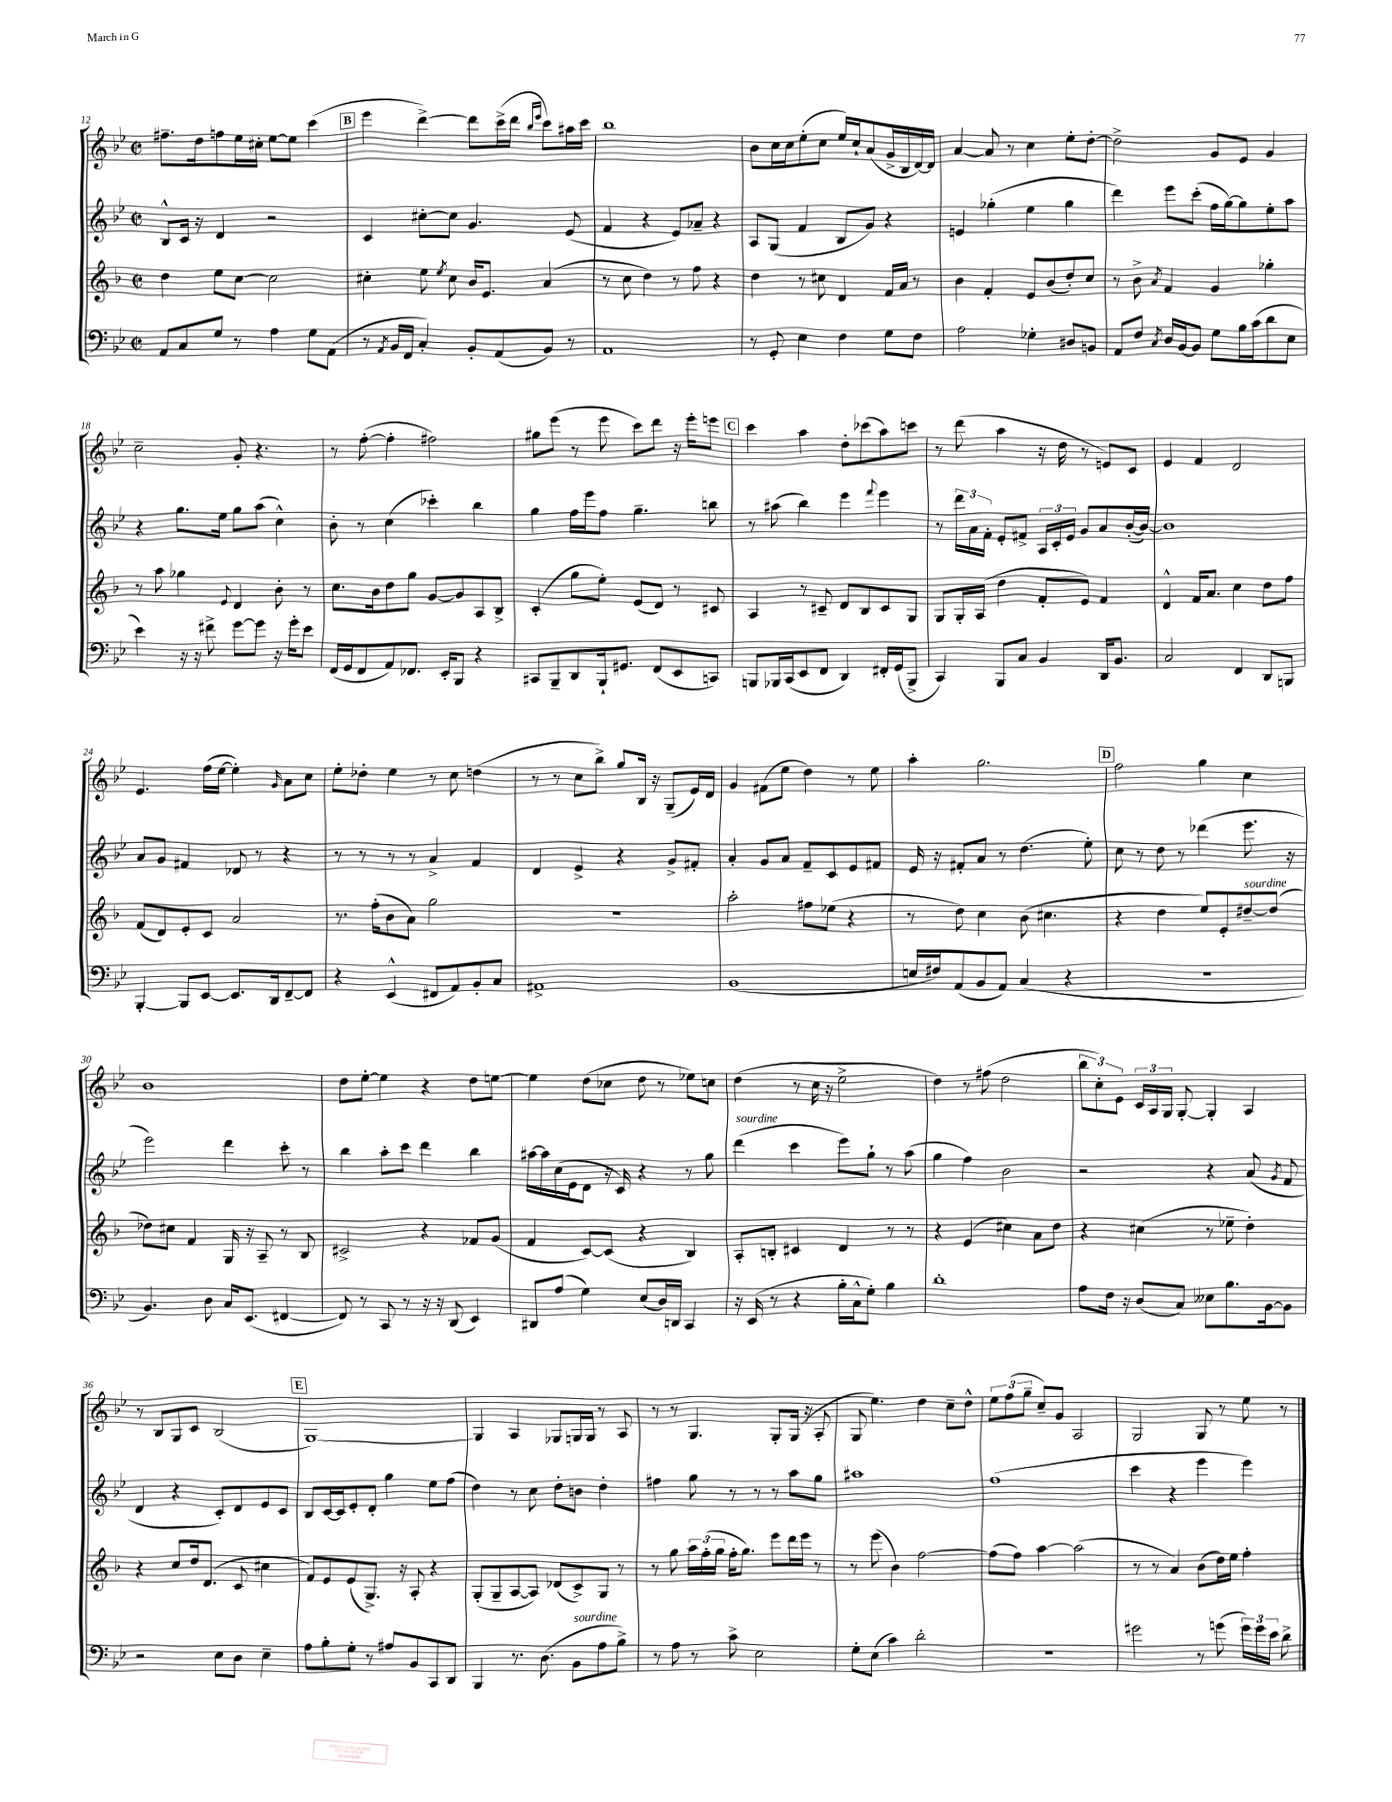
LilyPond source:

<<
\new StaffGroup <<
\new Staff = "s0" {
    \clef treble \key bes \major \defaultTimeSignature \time 2/2
    \autoBeamOff fis''8.[-- d''16 f''8 ees''16 cis''16]-. ees''8[~ ees''8] c'''4( |
    \mark \markup { \box "B" } ees'''4 d'''4~->) d'''8[ c'''16->( d'''16] \grace { bes''16[ ees'''16] } c'''8[) ais''16 c'''16] |
    bes''1 |
    bes'8[ c''16 c''16 ees''8-.( c''8] ees''16[) c''16-! a'8( g'16-> bes16 d'16~) d'16] |
    a'4~ a'8 r8 c''4 ees''8[-. d''8]~-. |
    d''2-> g'8[ ees'8] g'4 |
    c''2-- g'8-. r4. |
    r8 f''8~-.( f''4-. fis''2) |
    gis''8[ ees'''8]( r8 ees'''8 c'''8[) d'''8] r16 ees'''16[-. e'''8] |
    \mark \markup { \box "C" } c'''4 a''4 d''8[-. ces'''8( a''8) c'''8] |
    r8 d'''8( a''4 r16 d''16 r8 e'8[) c'8] |
    ees'4 f'4 d'2 |
    ees'4. f''16[( ees''16]~ ees''4-.) \grace { g'16 } a'8[ c''8] |
    ees''8[-. des''8]-. ees''4 r8 c''8 d''4( |
    r8 r8 c''8[ bes''8]->) g''8[ bes16] r16 g8[--( ees'16) d'16] |
    g'4 fis'8[( ees''8] d''4) r8 ees''8 |
    a''4-. g''2. |
    \mark \markup { \box "D" } f''2 g''4 c''4 |
    bes'1 |
    d''8[ ees''8]~-. ees''4 r4 d''8[ e''8]~ |
    e''4 d''8[( ces''8] d''8 r8 ees''8[) c''8] |
    d''4( r8 c''16 r16 ees''2-> |
    d''4) r8 fis''8( d''2 |
    \tuplet 3/2 { bes''8[ c''8-.) ees'8] } \tuplet 3/2 { c'16[ a16 g16] } g8~-. g4-. a4 |
    r8 bes8[ g8 c'8] bes2( |
    \mark \markup { \box "E" } g1~) |
    g4 a4 ges8[ g16 g16] r8 a8 |
    r8 r8 g4. g8[-. g16]( r16 a8-. |
    g8 ees''4.) d''4 c''8[-- d''8]-^ |
    \tuplet 3/2 { ees''8[ f''8( g''8]-- } c''8[--) g'8] a2 |
    g2 g8 r8 ees''8 r8 \bar "|." |
}
\new Staff = "s1" {
    \clef treble \key bes \major \defaultTimeSignature \time 2/2
    \autoBeamOff bes8[-^ c'16] r16 d'4 r2 |
    \mark \markup { \box "B" } c'4 cis''8[~-. cis''8] g'4. ees'8( |
    f'4 r4 ees'8[) aes'8]-- r4 |
    a8[ g8]( f'4 bes8[ g'8]) r4 |
    e'4 ges''4-.( ees''4 ges''4 |
    d'''4) ees'''8[ c'''8]-.( f''16[ g''16~) g''8 ees''8-. a''8] |
    r4 g''8.[ ees''16] g''8[ a''8]( c''4-^) |
    bes'8-. r8 c''4( ces'''4-.) bes''4 |
    g''4 f''16[ ees'''16 f''8] g''4.-- b''8 |
    \mark \markup { \box "C" } r8 ais''8( bes''4) ees'''4 \appoggiatura { f'''8 } ees'''4 |
    r8 \tuplet 3/2 { d'''16[ a'16 f'16]-. } ees'8[-. fis'8]-> \tuplet 3/2 { a16[ c'16-. ees'16] } g'8[ a'8 bes'16~-.( bes'16]~) |
    bes'1 |
    a'8[ g'8] fis'4 des'8 r8 r4 |
    r8 r8 r8 r8 a'4-> f'4 |
    d'4 ees'4-> r4 g'8[-> fis'8]-. |
    a'4-. g'8[ a'8] f'8[-- c'8 ees'8 fis'8] |
    ees'16 r16 fis'8[-. a'8] r8 d''4.( ees''8-.) |
    \mark \markup { \box "D" } c''8 r8 d''8 r8 des'''4( ees'''8. r16 |
    ees'''2) d'''4 c'''8-. r8 |
    bes''4 a''8[-. c'''8] d'''4 bes''4 |
    ais''16[~ ais''16 c''16( ees'16 d'8] r16 c'16) r4 r8 g''8 |
    d'''4^\markup { \italic "sourdine" }( c'''4 ees'''8[) g''8]-! r8 a''8( |
    g''4 f''4) bes'2 |
    r2 r4 a'8( \acciaccatura { g'8 } f'8 |
    d'4 r4 c'8[-.) d'8 ees'8 c'8] |
    \mark \markup { \box "E" } bes8[ c'16~ c'16 ees'8-. d'8]-. g''4 ees''8[ f''8]( |
    d''4) r8 c''8 d''8[-. b'8] d''4-. |
    fis''4 g''8 r8 r8 r8 a''8[ g''8] |
    ais''1 |
    f''1( |
    c'''4 r4 ees'''4 ees'''4) \bar "|." |
}
\new Staff = "s2" {
    \clef treble \key f \major \defaultTimeSignature \time 2/2
    \autoBeamOff d''4 e''8[ c''8]~ c''2 |
    \mark \markup { \box "B" } cis''4-. e''8 \acciaccatura { e''8 } cis''8 bes'16[ e'8.] a'4( |
    r8 c''8 d''4) r8 f''8 r4 |
    d''4 r8 cis''8 d'4 f'16[ a'16] r8 |
    bes'4 f'4-. e'8[ bes'8( d''8-.) c''8] |
    r8 bes'8-> \acciaccatura { a'8 } f'4 g'4 ges''4-. |
    r8 a''8 ges''4 \appoggiatura { e'8 } d'4 bes'8-. r8 |
    c''8.[ bes'16 d''8 g''8] g'8[~ g'8 a8 bes8]-> |
    c'4-.( g''8[ e''8]-.) e'8[( d'8]) r8 cis'8 |
    \mark \markup { \box "C" } a4 r8 cis'8-- d'8[ bes8 cis'8 g8] |
    g8[ g16-. a16]( d''4 f'8[-. e'8]) f'4 |
    d'4-^ f'16[ a'8.] c''4 d''8[ f''8] |
    f'8[( d'8) e'8-. c'8] a'2 |
    r8. f''16[-.( bes'8 a'8]) g''2 |
    R1 |
    a''2-. fis''8[ ees''8]( r4 |
    r8 d''8) c''4 bes'8( cis''4. |
    \mark \markup { \box "D" } r4 d''4 e''8[) e'8-. dis''8~--^\markup { \italic "sourdine" } dis''8]( |
    des''8[) cis''8] f'4 g16 r16 a8-- r8 bes8 |
    cis'2-> r4 fes'8[ g'8]( |
    f'4 c'8[~) c'8]( r4 bes4) |
    a8[-. b8]-. cis'4 d'4 r8 r8 |
    r4 e'4( cis''4) a'8[ d''8] |
    r4 cis''4( r8 ees''8-- d''4-.) |
    r4 c''8[ d''16 d'8.]( c'8 cis''4 |
    \mark \markup { \box "E" } f'8[) e'8 e'8( g8.]->) r16 a8-. r4 |
    g8[-.( g8-- a8~ a8]) des'8[( c'8->) g8] r8 |
    r8 g''8 \tuplet 3/2 { a''16[ f''16-.( g''16] } f''16[-. g''8.]) e'''8[ d'''16 e'''16] r8 |
    r8 e'''8( bes'4) f''2~ |
    f''8[( f''8]) a''4~ a''2( |
    r8 r8 a'4) bes'8[( d''16) e''16] f''4-. \bar "|." |
}
\new Staff = "s3" {
    \clef bass \key bes \major \defaultTimeSignature \time 2/2
    \autoBeamOff a,8[ c8 g8] r8 a4 g8[ a,8]( |
    \mark \markup { \box "B" } r8 \acciaccatura { a,8 } bes,16[ f,16] c4-.) bes,8[-. a,8( bes,8]) r8 |
    a,1 |
    r8 g,8-. ees4 f4 g8[ f8] |
    a2 ges4-. dis8[ b,8] |
    a,8[ f8] \acciaccatura { c8 } d16[ bes,16~ bes,8] g8[ bes16 c'16( d'8 ees8] |
    ees'4) r16 r16 fis'8-> g'8[~ g'8] r16 g'16[-. ees'8] |
    f,16[( g,16 f,8 a,8) fes,8.] ees,16[-. bes,,8] r4 |
    cis,8[ bes,,8-- d,8 bes,,16-! gis,8.] f,8[( ees,8 c,8]) |
    \mark \markup { \box "C" } b,,8[ bes,,16 c,16( ees,8 f,8] d,4) fis,16[-. g,16( bes,,8]-> |
    c,4) bes,,8[ c8] bes,4 d,16[ bes,8.] |
    c2 f,4 d,8[ b,,8] |
    bes,,4~-. bes,,8[ ees,8]~ ees,8.[ d,16 f,8~-- f,8] |
    r4 ees,4-^( fis,8[ a,8) bes,8-. c8] |
    ais,1-> |
    bes,1( |
    e16[ fis16) a,8( bes,8 a,8]) c4( r4 |
    \mark \markup { \box "D" } R1 |
    bes,4.) d8 c16[ ees,8.]( fis,4~ |
    fis,8) r8 c,8 r8 r16 r16 d,8( ees,4) |
    dis,8[ a8]( g4) ees8[( d16) d,16] c,4 |
    r16 ees,16( r8 r4 bes16[-. c16-^ g8]-.) bes4 |
    d'1-. |
    a8[ f16] r16 d8[( c8]) eeses8[ bes8. bes,16~ bes,8] |
    r2 ees8[ d8] ees4-- |
    \mark \markup { \box "E" } a8[ bes8-. g8]-. r8 ais8[ bes,8 c,8 d,8] |
    bes,,4 r8. d8.( bes,8[^\markup { \italic "sourdine" } a8 bes8]->) |
    r8 a8 r8 c'8-> ees2 |
    g8[-. ees8]( c'4) d'2-. |
    r1 |
    gis'2 r8 g'8( \tuplet 3/2 { g'16[) g'16 ees'16] } d'8-> \bar "|." |
}
>>
>>
\layout { \context { \Score currentBarNumber = #12 } }
